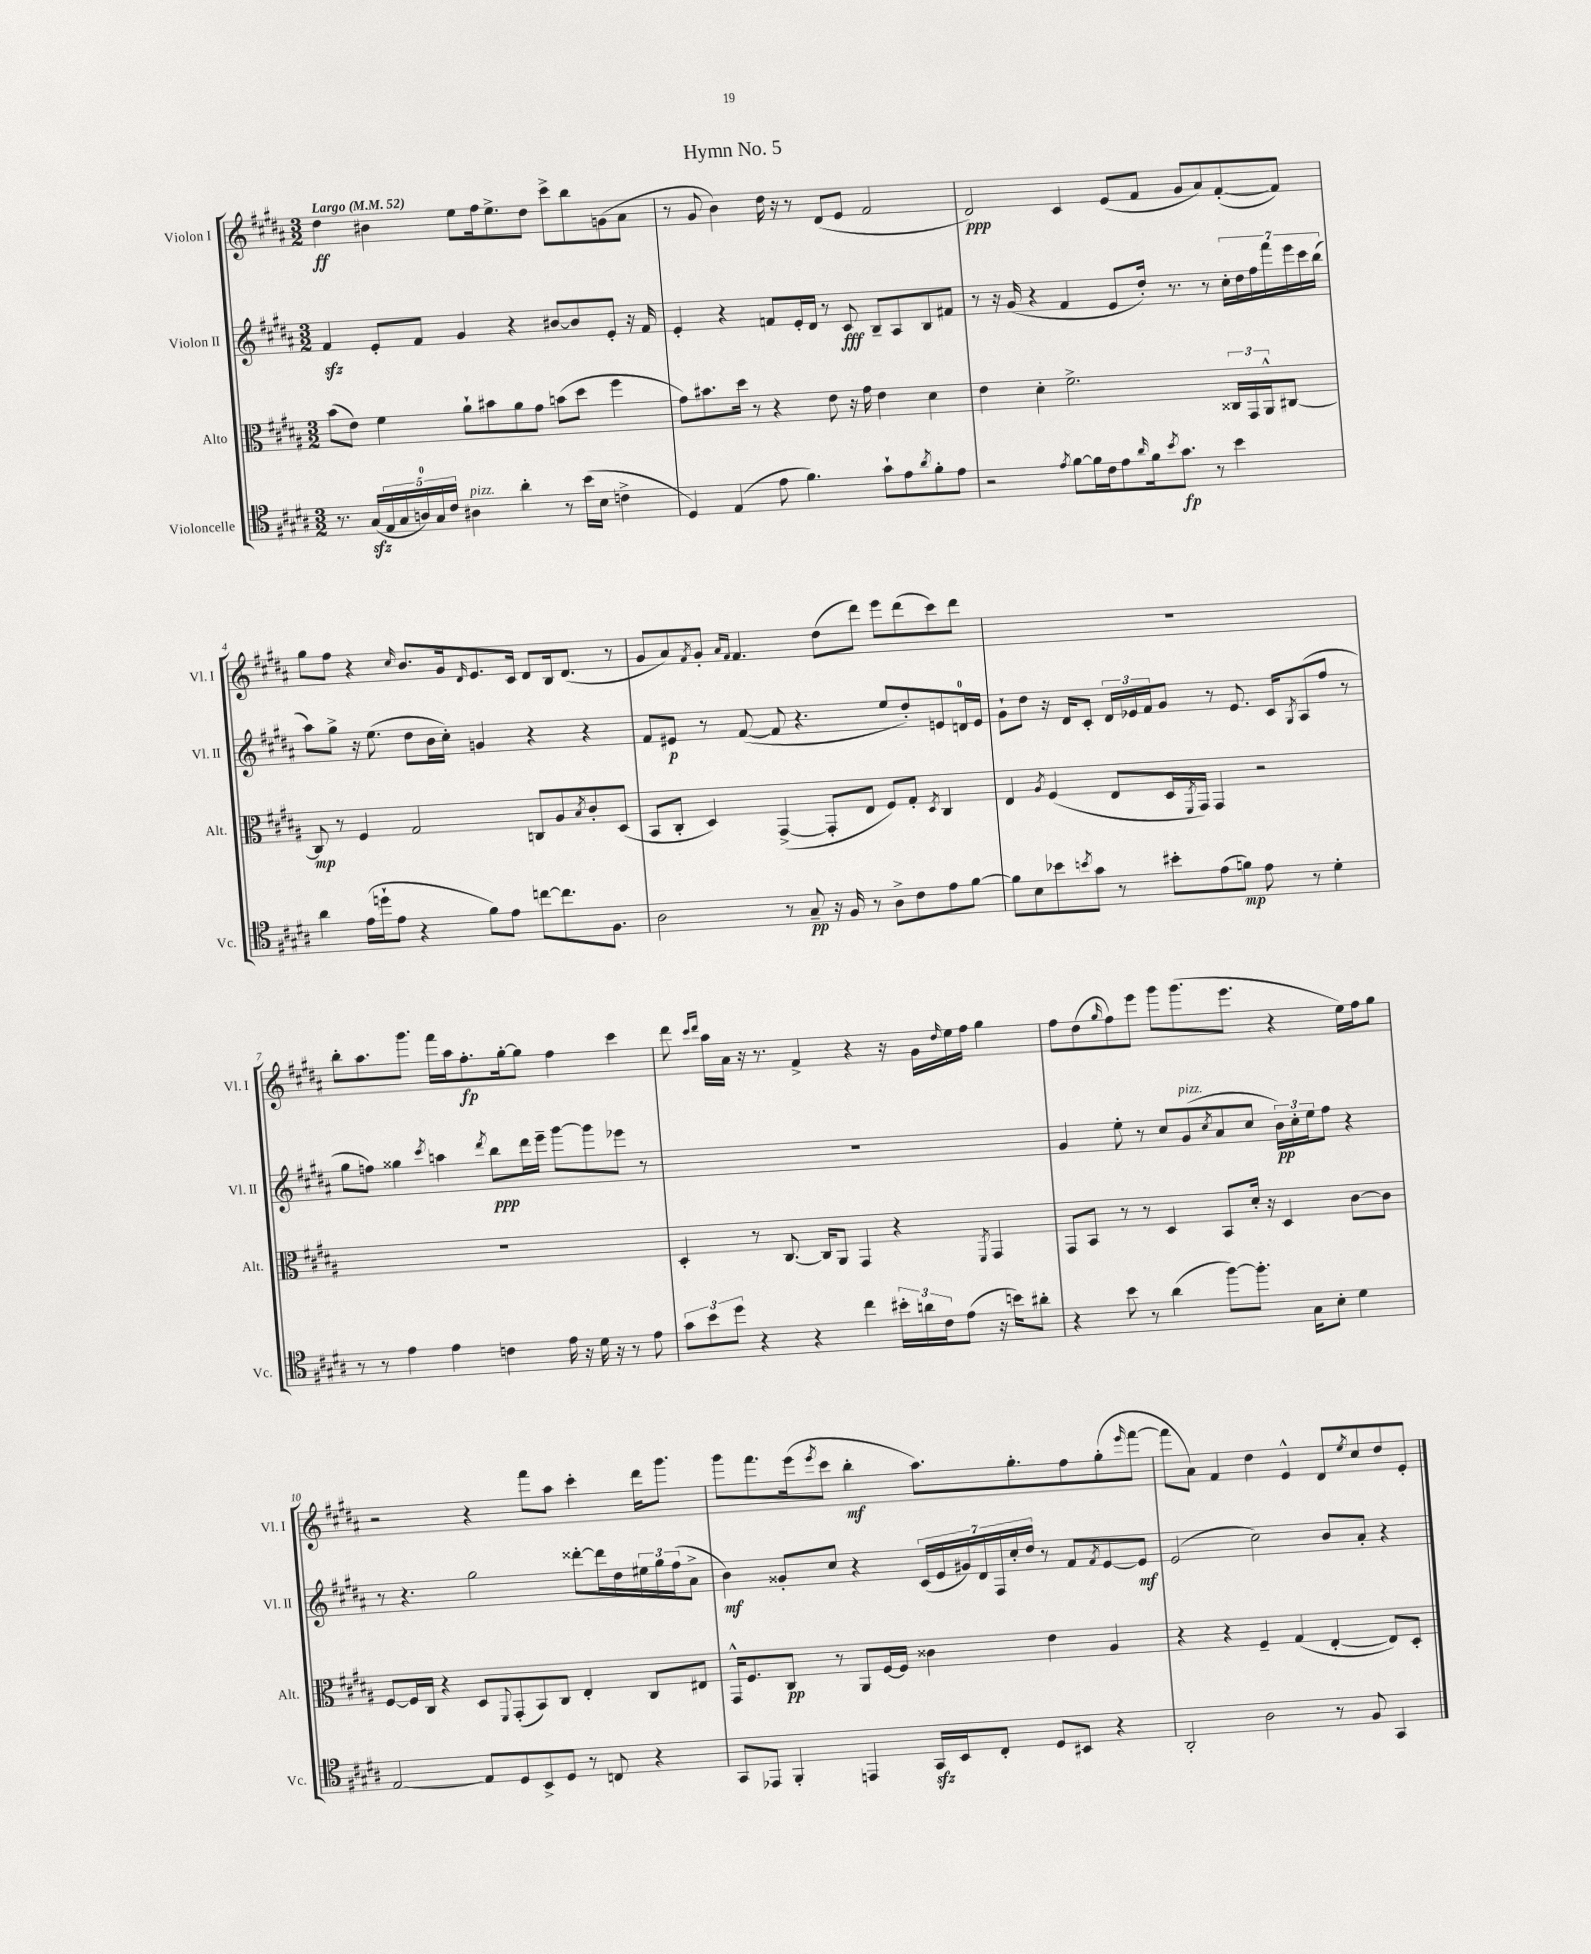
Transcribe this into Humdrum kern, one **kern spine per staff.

**kern	**dynam	**kern	**dynam	**kern	**dynam	**kern	**dynam
*part4	*part4	*part3	*part3	*part2	*part2	*part1	*part1
*staff4	*staff4	*staff3	*staff3	*staff2	*staff2	*staff1	*staff1
*I"Violoncelle	*	*I"Alto	*	*I"Violon II	*	*I"Violon I	*
*I'Vc.	*	*I'Alt.	*	*I'Vl. II	*	*I'Vl. I	*
*clefC4	*	*clefC3	*	*clefG2	*	*clefG2	*
*k[f#c#g#d#a#]	*	*k[f#c#g#d#a#]	*	*k[f#c#g#d#a#]	*	*k[f#c#g#d#a#]	*
*M3/2	*	*M3/2	*	*M3/2	*	*M3/2	*
*MM52	*	*MM52	*	*MM52	*	*MM52	*
=1	=1	=1	=1	=1	=1	=1	=1
!	!	!	!	!	!	!LO:TX:a:B:t=Largo	!
8.r	.	(8b\L	.	4f#zz/	.	4dd#\	ff
.	.	8e\J)	.	.	.	.	.
(16G#zz/LL	.	.	.	.	.	.	.
20E/	.	4f#\	.	8e'/L	.	4b#X\	.
20G#/	.	.	.	.	.	.	.
20An/)	.	.	.	.	.	.	.
.	.	.	.	8f#/J	.	.	.
20G#/	.	.	.	.	.	.	.
20c#/JJ	.	.	.	.	.	.	.
!LO:TX:a:i:t=pizz.	!	!	!	!	!	!	!
4A#X\	.	8a#`\L	.	4g#/	.	8ee\L	.
.	.	8b#X\	.	.	.	16ff#\k	.
.	.	.	.	.	.	8.ee^\	.
4a#'\	.	8a#\	.	4r	.	.	.
.	.	8g#\J	.	.	.	8dd#\J	.
8r	.	(8bn\L	.	[8b#X/L	.	8ccc#^\L	.
(16b\LL	.	8dd#\J	.	8b#/]	.	8bb\	.
16B\JJ	.	.	.	.	.	.	.
4cn^\	.	4ff#\	.	8e'/J	.	(8gn\	.
.	.	.	.	16r	.	8a#\J	.
.	.	.	.	16f#/	.	.	.
=2	=2	=2	=2	=2	=2	=2	=2
4D#/)	.	8g#\L)	.	4e'/	.	8r	.
.	.	8.b#X\	.	.	.	8g#/	.
(4E/	.	.	.	4r	.	4b\)	.
.	.	16dd#\Jk	.	.	.	.	.
.	.	8r	.	.	.	.	.
8e\	.	4r	.	8fn/L	.	16dd#\	.
.	.	.	.	.	.	16r	.
4.f#\)	.	.	.	16e'/L	.	8r	.
.	.	.	.	16d#/JJ	.	.	.
.	.	8e\	.	8r	.	(8d#/L	.
.	.	16r	.	8c#/	fff	8e/J	.
.	.	16g#\	.	.	.	.	.
8g#`\L	.	4e\	.	8B~/L	.	2f#/	.
8e\	.	.	.	8A#/	.	.	.
8qa#/	.	.	.	.	.	.	.
8f#'\	.	4d#\	.	8B/	.	.	.
8e\J	.	.	.	8f#X/J	.	.	.
=3	=3	=3	=3	=3	=3	=3	=3
2r	.	4e\	.	8r	.	2d#/)	ppp
.	.	.	.	16r	.	.	.
.	.	.	.	(16g#/	.	.	.
.	.	4d#'\	.	4r	.	.	.
8qe/	.	.	.	.	.	.	.
[8f#\L	.	2.f#^\	.	4f#/	.	4c#/	.
16f#\L]	.	.	.	.	.	.	.
16c#\J	.	.	.	.	.	.	.
8e\	.	.	.	8e/L	.	(8e/L	.
16qqa#/	.	.	.	.	.	.	.
16f#\k	.	.	.	16dd#'/Jk)	.	8f#/J	.
8qb/	.	.	.	.	.	.	.
8.g#\J	fp	.	.	8.r	.	.	.
.	.	.	.	.	.	8g#/L	.
8r	.	.	.	8r	.	8a#/)	.
4b\	.	24C##X/LL	.	28cc#'\LL	.	([8f#'/	.
.	.	.	.	28dd#\	.	.	.
.	.	24GG#/	.	.	.	.	.
.	.	.	.	28ff#\	.	.	.
.	.	24AA#^^/J	.	.	.	.	.
.	.	.	.	28fff#\	.	.	.
.	.	[8C#X/J	.	.	.	8f#/J])	.
.	.	.	.	28eee\	.	.	.
.	.	.	.	28ccc#\	.	.	.
.	.	.	.	(28bb\JJ	.	.	.
!!LO:LB:g=z
=4	=4	=4	=4	=4	=4	=4	=4
4a#\	.	8C#/]	mp	8aa#\L)	.	8gg#\L	.
.	.	8r	.	8gg#^\J	.	8ff#\J	.
(16e\LL	.	4F#/	.	16r	.	4r	.
16ddn`\J	.	.	.	(8.ee\	.	.	.
8e\J	.	.	.	.	.	.	.
.	.	.	.	.	.	16qqcc#/	.
4r	.	2G#/	.	8dd#\L	.	8.b/L	.
.	.	.	.	16b\L	.	.	.
.	.	.	.	16cc#'\JJ)	.	16g#/k	.
.	.	.	.	.	.	16qqd#/	.
8f#\L)	.	.	.	4gn/	.	8.e/	.
8e\J	.	.	.	.	.	.	.
.	.	.	.	.	.	16c#/Jk	.
[8ccn\L	.	8Cn/L	.	4r	.	8d#/L	.
8.cc\]	.	8A#/	.	.	.	16B/k	.
.	.	.	.	.	.	(8.d#/J	.
.	.	8qB/	.	.	.	.	.
.	.	8c#'/	.	4r	.	.	.
8.F#\J	.	.	.	.	.	.	.
.	.	(8D#/J	.	.	.	8r	.
=5	=5	=5	=5	=5	=5	=5	=5
2A#\	.	8BB/L	.	8f#/L	.	8g#/L	.
.	.	8C#'/J	.	8e#X/J	p	8a#/)	.
.	.	.	.	.	.	8qf#/	.
.	.	4D#/)	.	8r	.	8g#'/J	.
.	.	.	.	.	.	16qqa#/LL	.
.	.	.	.	.	.	16qqf#/JJ	.
.	.	.	.	([8f#/	.	4.f#/	.
8r	.	([4GG#^/	.	8f#/]	.	.	.
8G#~/	pp	.	.	4.r	.	.	.
16r	.	8GG#'/L]	.	.	.	(8dd#\L	.
16F#/	.	.	.	.	.	.	.
8r	.	8E/J	.	.	.	8ddd#\J)	.
8A#^\L	.	8F#/L)	.	8ee/L	.	8eee\L	.
8c#\	.	8G#'/J	.	8dd#'/)	.	(8ddd#\	.
.	.	8qD#/	.	.	.	.	.
8e\	.	4C#/	.	8en/	.	8ccc#\)	.
[8f#\J	.	.	.	16dn/L	.	8ddd#\J	.
.	.	.	.	16e/JJ	.	.	.
=6	=6	=6	=6	=6	=6	=6	=6
8f#\L]	.	4E/	.	8g#`\L	.	1.r	.
8B\	.	.	.	8dd#\J	.	.	.
.	.	8qA#/	.	.	.	.	.
8b-X\	.	(4F#/	.	16r	.	.	.
.	.	.	.	16d#/KL	.	.	.
8qbn/	.	.	.	.	.	.	.
8g#\J	.	.	.	8c#'/J	.	.	.
8r	.	8E/L	.	24d#/LL	.	.	.
.	.	.	.	24e-X/	.	.	.
.	.	.	.	24f#/J	.	.	.
8b#X'\L	.	16D#/L	.	8g#/J	.	.	.
.	.	8qFF#/	.	.	.	.	.
.	.	16GG#/JJ)	.	.	.	.	.
(8e\	.	4GG#/	.	8r	.	.	.
8fn\J)	mp	.	.	8.e-/	.	.	.
8e\	.	2r	.	.	.	.	.
.	.	.	.	16c#/KL	.	.	.
.	.	.	.	8qG#/	.	.	.
8r	.	.	.	(8A#/	.	.	.
4d#'\	.	.	.	8ff#/J	.	.	.
.	.	.	.	8r	.	.	.
!!LO:LB:g=z
=7	=7	=7	=7	=7	=7	=7	=7
8r	.	1.r	.	8gg#\L	.	8bb'\L	.
8r	.	.	.	8ffn\J)	.	8.aa#\	.
4e\	.	.	.	4gg##X\	.	.	.
.	.	.	.	.	.	8.ggg#\J	.
.	.	.	.	8qccc#/	.	.	.
4e\	.	.	.	4aan\	.	16fff#\LL	.
.	.	.	.	.	.	16aa#\J	.
.	.	.	.	.	.	8.ff#'\	fp
.	.	.	.	8qddd#/	.	.	.
4cn\	.	.	.	8bb\L	ppp	.	.
.	.	.	.	.	.	[16gg#'\k	.
.	.	.	.	16ddd#\L	.	8gg#\J]	.
.	.	.	.	16eee~\JJ	.	.	.
16e\	.	.	.	[8ggg#\L	.	4ff#\	.
16r	.	.	.	.	.	.	.
16d#\	.	.	.	8ggg#\]	.	.	.
16r	.	.	.	.	.	.	.
8r	.	.	.	8eee-X\J	.	4ccc#\	.
8e\	.	.	.	8r	.	.	.
=8	=8	=8	=8	=8	=8	=8	=8
12g#\L	.	4D#'/	.	1.r	.	8ddd#\	.
12b\	.	.	.	.	.	.	.
.	.	.	.	.	.	16qqccc#/LL	.
.	.	.	.	.	.	16qqddd#/JJ	.
.	.	.	.	.	.	16aa#\LL	.
12dd#\J	.	.	.	.	.	.	.
.	.	.	.	.	.	16a#\JJ	.
4r	.	8r	.	.	.	16r	.
.	.	.	.	.	.	8.r	.
.	.	[8.C#/	.	.	.	.	.
4r	.	.	.	.	.	4f#^/	.
.	.	16C#/KL]	.	.	.	.	.
.	.	8AA#/J	.	.	.	.	.
4cc#\	.	4GG#/	.	.	.	4r	.
24b#X'\LL	.	4r	.	.	.	16r	.
24an\	.	.	.	.	.	.	.
.	.	.	.	.	.	16g#\LL	.
24c#\J	.	.	.	.	.	.	.
.	.	.	.	.	.	16qqdd#/	.
(8e\J	.	.	.	.	.	16ee\	.
.	.	.	.	.	.	16ff#\JJ	.
.	.	8qFF#/	.	.	.	.	.
16r	.	4GG#/	.	.	.	4gg#\	.
16bn\KL)	.	.	.	.	.	.	.
8a#X'\J	.	.	.	.	.	.	.
=9	=9	=9	=9	=9	=9	=9	=9
4r	.	8GG#/L	.	4g#/	.	8ff#\L	.
.	.	8BB/J	.	.	.	(8dd#\	.
.	.	.	.	.	.	16qqgg#/	.
8b\	.	8r	.	8ee'\	.	8ff#\)	.
8r	.	8r	.	8r	.	8eee\J	.
(4a#\	.	4D#/	.	8cc#/L	.	8ggg#\L	.
!	!	!	!	!LO:TX:a:i:t=pizz.	!	!	!
.	.	.	.	(8g#/	.	(8.ggg#\	.
.	.	.	.	8qcc#/	.	.	.
[8ff#\L)	.	8BB/L	.	8a#/	.	.	.
.	.	.	.	.	.	8.eee\J	.
8.ff#'\J]	.	16d#'/Jk	.	8cc#/J	.	.	.
.	.	16r	.	.	.	.	.
.	.	4D#/	.	24b\LL)	pp	4r	.
.	.	.	.	24cc#'\	.	.	.
16G#\KL	.	.	.	.	.	.	.
.	.	.	.	24ee\J	.	.	.
8B'\J	.	.	.	8ff#\J	.	.	.
4d#\	.	[8c#\L	.	4r	.	16ee\LL)	.
.	.	.	.	.	.	16ff#\J	.
.	.	8c#\J]	.	.	.	8gg#\J	.
!!LO:LB:g=z
=10	=10	=10	=10	=10	=10	=10	=10
[2E/	.	[8F#/L	.	8r	.	2r	.
.	.	16F#/L]	.	4.r	.	.	.
.	.	16C#/JJ	.	.	.	.	.
.	.	4r	.	.	.	.	.
8E/L]	.	8D#/L	.	2gg#\	.	4r	.
.	.	8qqFF#/	.	.	.	.	.
8D#/	.	(8GG#'/	.	.	.	.	.
8BB^/	.	8BB/)	.	.	.	8fff#\L	.
8D#/J	.	8C#/J	.	.	.	8aa#\J	.
8r	.	4E'/	.	[8ddd##X'\L	.	4ccc#'\	.
8Cn/	.	.	.	16ddd##\L]	.	.	.
.	.	.	.	16dd#\	.	.	.
4r	.	8C#/L	.	24ee#X\	.	16ddd#\KL	.
.	.	.	.	24gg#\	.	.	.
.	.	.	.	.	.	8.ggg#\J	.
.	.	.	.	(24ff#\J	.	.	.
.	.	8E#X/J	.	8a#^\J	.	.	.
=11	=11	=11	=11	=11	=11	=11	=11
8GG#/L	.	16GG#^^/KL	.	4b\)	mf	8ggg#\L	.
.	.	8.F#/	.	.	.	.	.
8EE-X/J	.	.	.	.	.	8.fff#\	.
4FF#'/	.	8C#/J	pp	8g##X'/L	.	.	.
.	.	.	.	.	.	(16eee\k	.
.	.	.	.	.	.	8qeee/	.
.	.	8r	.	8cc#/J	.	8ccc#\J	.
4EEn/	.	8AA#/L	.	4r	.	4bb'\	mf
.	.	[16F#/L	.	.	.	.	.
.	.	16F#/JJ]	.	.	.	.	.
16GG#zz/LL	.	4c##X\	.	(28c#/LL	.	8.aa#\L)	.
.	.	.	.	28e/	.	.	.
16BB/J	.	.	.	.	.	.	.
.	.	.	.	28g#X/)	.	.	.
.	.	.	.	28d#/	.	.	.
8C#'/J	.	.	.	.	.	.	.
.	.	.	.	28F#/	.	.	.
.	.	.	.	28cc#'/	.	.	.
.	.	.	.	.	.	8.gg#'\	.
.	.	.	.	28dd#/JJ	.	.	.
8D#/L	.	4e\	.	8r	.	.	.
8BB#X/J	.	.	.	8f#/L	.	8ff#\	.
.	.	.	.	8qf#/	.	.	.
4r	.	4A#/	.	[8e/	.	(8gg#'\	.
.	.	.	.	.	.	16qqeee/	.
.	.	.	.	8e/J]	mf	[8fff#\J	.
=12	=12	=12	=12	=12	=12	=12	=12
2AA#'/	.	4r	.	(2e/	.	8fff#\L]	.
.	.	.	.	.	.	8a#\J)	.
.	.	4r	.	.	.	4f#/	.
2A#\	.	4F#~/	.	2cc#\)	.	4dd#\	.
.	.	(4G#/	.	.	.	4e^^/	.
8r	.	[4E'/	.	8b/L	.	8d#/L	.
.	.	.	.	.	.	8qee/	.
8F#/	.	.	.	8a#'/J	.	8cc#/	.
4GG#/	.	8E/L])	.	4r	.	8dd#/	.
.	.	8D#'/J	.	.	.	8e'/J	.
==	==	==	==	==	==	==	==
*-	*-	*-	*-	*-	*-	*-	*-
